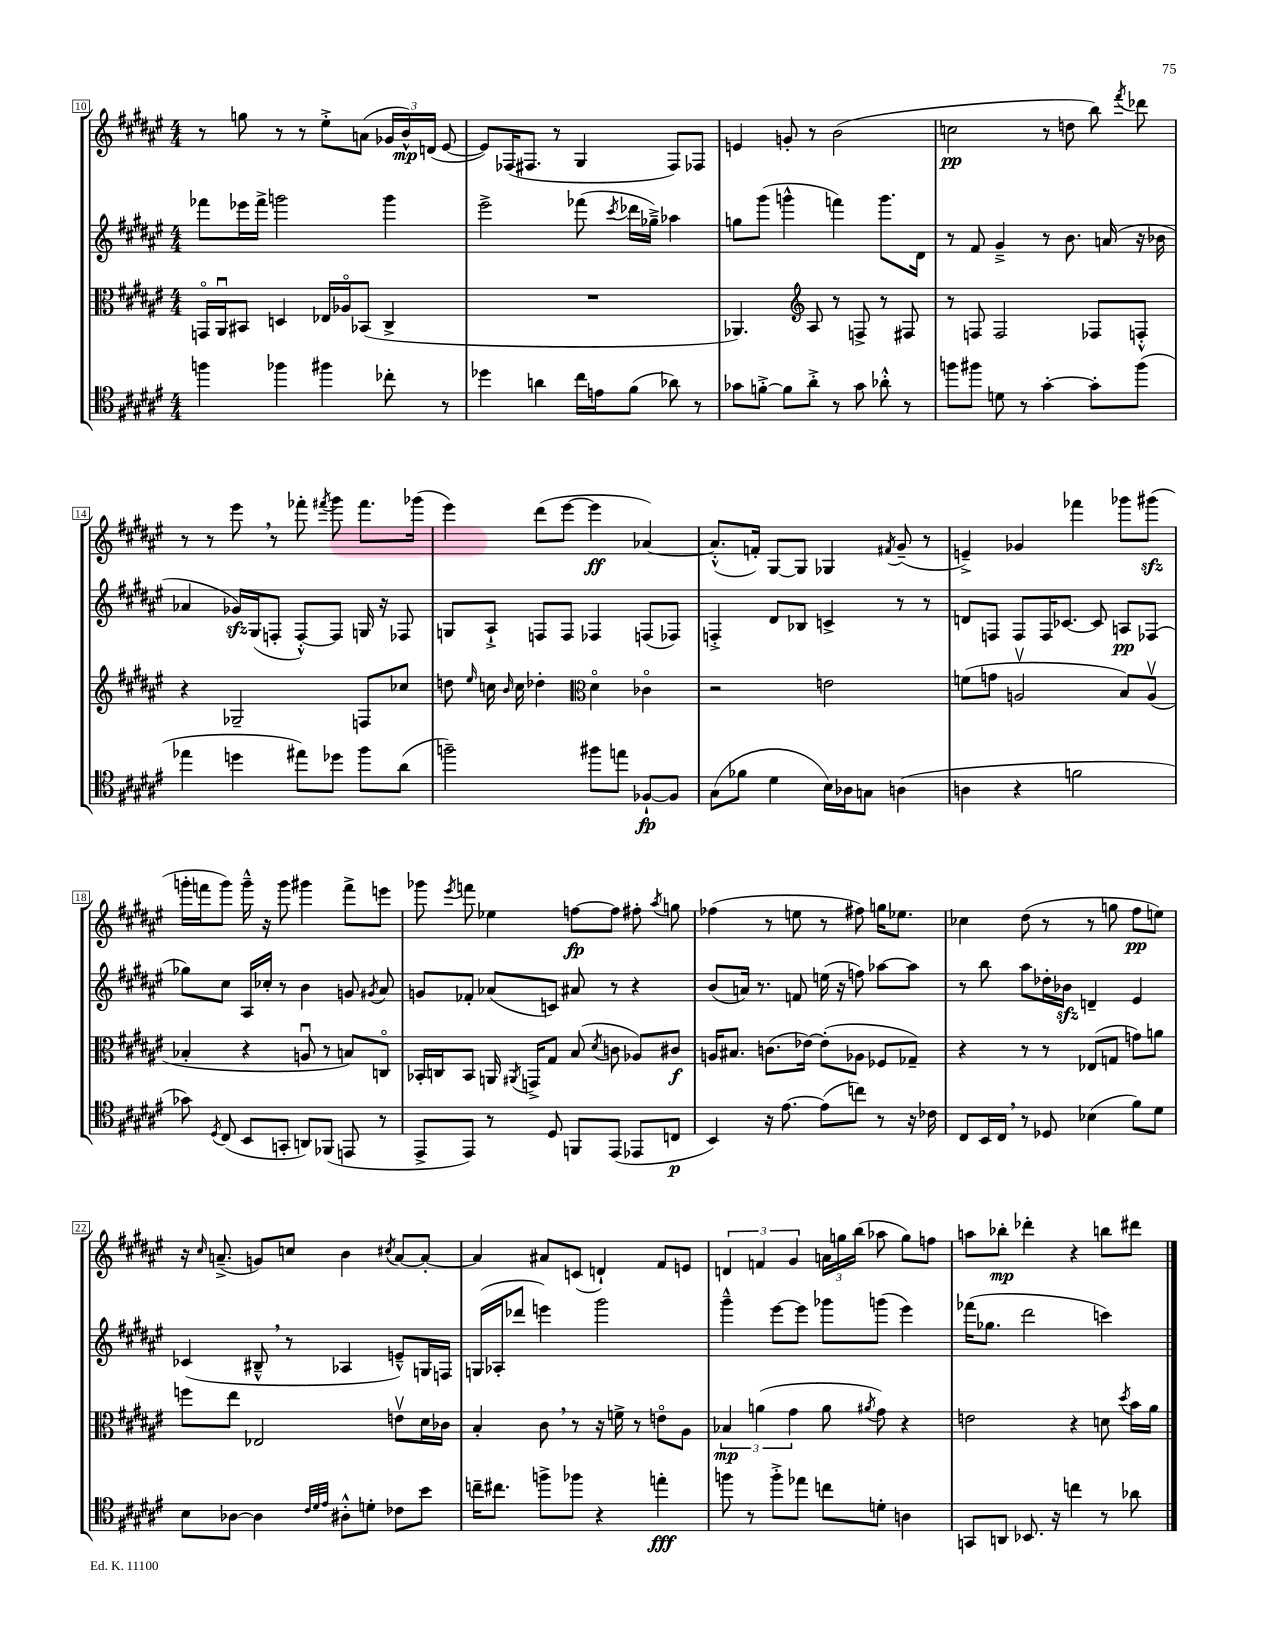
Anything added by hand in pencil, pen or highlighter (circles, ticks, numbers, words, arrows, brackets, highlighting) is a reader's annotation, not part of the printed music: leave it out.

**kern	**kern	**kern	**kern
*staff4	*staff3	*staff2	*staff1
*clefC4	*clefC3	*clefG2	*clefG2
*k[f#c#g#d#a#e#]	*k[f#c#g#d#a#e#]	*k[f#c#g#d#a#e#]	*k[f#c#g#d#a#e#]
*M4/4	*M4/4	*M4/4	*M4/4
4ff\	16GGo/LL	8fff-\L	8r
.	16AA#u/J	.	.
.	8BB#/J	16eee-\L	8gg\
.	.	16fff-^\JJ	.
4ff-\	4D/	2ggg\	8r
.	.	.	8r
4ff#\	16E-/LL	.	8ee#'^\L
.	16A-o/J	.	.
.	(8BB-/J	.	(8a\J
8cc-'\	4C#^/	4ggg\	24g-/LL
.	.	.	24b^^/)
.	.	.	(24d/JJ
8r	.	.	[8e#/
=	=	=	=
4dd-\	1r	2eee#^\	8e#/]L)
.	.	.	(16F-/K
.	.	.	8.F#/J
4a\	.	.	.
.	.	.	8r
16cc#\LL	.	(8fff-\	4G#/
16e\J	.	.	.
.	.	8qccc#/	.
(8f#\J	.	16ddd-\LL	.
.	.	16gg-~^\JJ)	.
8a-\)	.	4aa-\	8F#/L)
8r	.	.	8F-/J
=	=	=	=
8g-\L	4.AA-/)	8gg\L	4e/
[8f'^\J	.	(8ggg#\J	.
8f\]L	.	4ggg^^\	8g'/
*	*clefG2	*	*
8a#'^\J	8A#/	.	8r
8r	8r	4fff\)	(2b\
8g-\	8F^/	.	.
8a-'^^\	8r	8.ggg\L	.
8r	8F#/	.	.
.	.	16d#\Jk	.
=	=	=	=
8ff\L	8r	8r	2cc\
8ff#\J	8F/	8f#/	.
8d\	2F/	4g#~^/	.
8r	.	.	.
[4g#'\	.	8r	8r
.	.	8.b\	8dd\
8g#'\]L	8F-/L	.	8bb\)
.	.	(16a/	.
.	.	.	8qfff#/
(8ff#\J	8F'^^/J	16r	8ddd-\
.	.	16b-\	.
=	=	=	=
4ee-\	4r	4a-/	8r
.	.	.	8r
4dd\	2G-~/	16g-/LL)	8eee#\
.	.	(16G#/J	.
.	.	8F'/J	8r
8ee#\L)	.	[8F'^^/L)	8fff-'\
.	.	.	8qfff#/
8dd-\J	.	8F/]J	8ggg#\
8ff#\L	8F/L	16G/	8.fff#\L
.	.	16r	.
(8a#\J	8cc-/J	8F-/	.
.	.	.	(16ggg-\Jk
=	=	=	=
2ff~\)	8dd\	8G/L	4eee#\)
.	16qqee#/	.	.
.	16cc\	8A#`^/J	.
.	16qqb/	.	.
.	16cc\	.	.
.	4dd-'\	8F/L	(8ddd#\L
.	.	8F/J	[8eee#\J
*	*clefC3	*	*
8ff#\L	4d#o\	4F-/	4eee#\]
8ee\J	.	.	.
[8F-`/L	4c-o\	(8F/L	[4a-/)
8F-/]J	.	8F-/J)	.
=	=	=	=
(8G#\L	2r	4F'^/	(8.a-'^^/]L
8f-\J	.	.	.
.	.	.	16f'/Jk)
4d#\	.	8d#/L	[8G#/L
.	.	8B-/J	8G#/]J
16B\LL)	2e\	4c^/	4G-/
16A-\J	.	.	.
8G\J	.	.	.
.	.	.	8qf#/
(4A\	.	8r	(8g#~/
.	.	8r	8r
=	=	=	=
4A\	(8f\L	8d/L	4e~^/)
.	8g\J	8F/J	.
4r	2Av/	8F/L	4g-/
.	.	16F/K	.
.	.	[8.c-/J	.
2f\	.	.	4fff-\
.	.	8c-/]	.
.	8B/L)	8A/L	8ggg-\L
.	(8Av/J	(8F-/J	(8ggg#\J
=	=	=	=
8g-\)	4B-'/	8gg-\L)	16ggg'\LL
.	.	.	16fff\J
8qD#/	.	.	.
(8C#/	.	8cc#\J	8ggg\J)
8BB/L	4r	16A#/LL	16ggg~^^\
.	.	16cc-'/JJ	16r
8GG'/J	.	8r	8ggg\
8AA/L)	8Au/	4b\	4ggg#\
(8FF-/J	8r	.	.
8EE/	8B/L)	8g/	8fff^\L
.	.	8qg#/	.
8r	8Co/J	8a#/	8eee\J
=	=	=	=
8EE#^/L	16BB-'/LL	8g/L	8ggg-\
.	16C/J	.	.
.	.	.	8qeee#/
8EE#/J)	8BB-/J	8f-'/J	8fff\
8r	16AA/	(8a-/L	4ee-\
.	8qAA#/	.	.
.	16GG^/LK	.	.
8D#/	8G#/J	8c/J)	.
8FF/L	(8B/	8a#/	[8ff\L
.	8qd#/	.	.
(8EE#/J	8c\	8r	8ff\]J
8EE-/L	8A-/L)	4r	8ff#'\
.	.	.	8qaa#/
8C/J	8c#/J	.	8gg\
=	=	=	=
4BB/)	16A/LK	(8b/L	(4ff-\
.	8.B#/J	.	.
.	.	16a/Jk)	.
.	.	8.r	.
16r	(8.c\L	.	8r
[8.e#\	.	.	.
.	.	8f/	8ee\
.	[16e-\Jk)	.	.
(8e#\]L	(8e-'\]L	(16ee\	8r
.	.	16r	.
8cc\J)	8A-\J	8ff\)	8ff#\)
8r	8F-/L	[8aa-\L	16gg\LK
.	.	.	8.ee-\J
16r	8G-~/J)	8aa-\]J	.
16c-\	.	.	.
=	=	=	=
8C#/L	4r	8r	4cc-\
16BB/L	.	8bb\	.
16C#/JJ	.	.	.
8r	8r	8aa#\L	(8dd#\
8D-/	8r	16dd-'\L	8r
.	.	16b-\JJ	.
(4B-\	(8E-/L	4d~/	8r
.	8G/J	.	8gg\
8f#\L)	8g\L)	4e#/	8ff#\L
8d#\J	8a\J	.	8ee\J)
=	=	=	=
8B\L	8ff\L	(4c-/	16r
.	.	.	16qqcc#/
.	.	.	(8.a~^/
[8A-\J	8ee#\J	.	.
4A-\]	2E-/	8B#~^^/	8g/L)
.	.	8r	8cc/J
32qqc#/LLL	.	.	.
32qqd#/	.	.	.
32qqe#/JJJ	.	.	.
8A#'^^\L	.	4A-/	4b\
8d'\J	.	.	.
.	.	.	8qcc#/
8c-\L	8ev\L	8e~^^/L)	[8a/L
8b\J	16d#\L	16G/L	8a'/_J
.	16c-\JJ	16F/JJ	.
=	=	=	=
16cc~\LK	4B'/	(16G/LL	4a/]
8.cc#\J	.	16A-'/J	.
.	.	8ddd-/J	.
8ff^\L	8c#\	4eee\)	8a#/L
8ff-\J	8r	.	(8c/J
4r	16r	2ggg#\	4d`/)
.	16f^\	.	.
.	8r	.	.
4ee'\	8eo\L	.	8f#/L
.	8A#\J	.	8e/J
=	=	=	=
8ff\	6B-/	4ggg#~^^\	6d/
8r	.	.	.
.	(6a\	.	6f/
8ff'^\L	.	[8eee#\L	.
.	6g#\	.	6g#/
8ee-\J	.	8eee#\]J	.
8cc\L	8a\	8ggg-\L	24a\LL
.	.	.	24gg\
.	.	.	(24bb\JJ
.	8qa#/	.	.
8d'\J	8g#\)	(8ggg\J	8aa-\
4A\	4r	4eee#\)	8gg\L)
.	.	.	8ff\J
=	=	=	=
8GG/L	2e\	(16fff-\LK	8aa\L
.	.	8.gg-\J	.
8AA/J	.	.	8bb-'\J
8.BB-/	.	2ddd#\	4ddd-'\
16r	.	.	.
4cc\	4r	.	4r
8r	8d\	4ccc\)	8bb\L
.	8qdd#/	.	.
8a-\	16b\LL	.	8ddd#\J
.	16a#\JJ	.	.
==	==	==	==
*-	*-	*-	*-
